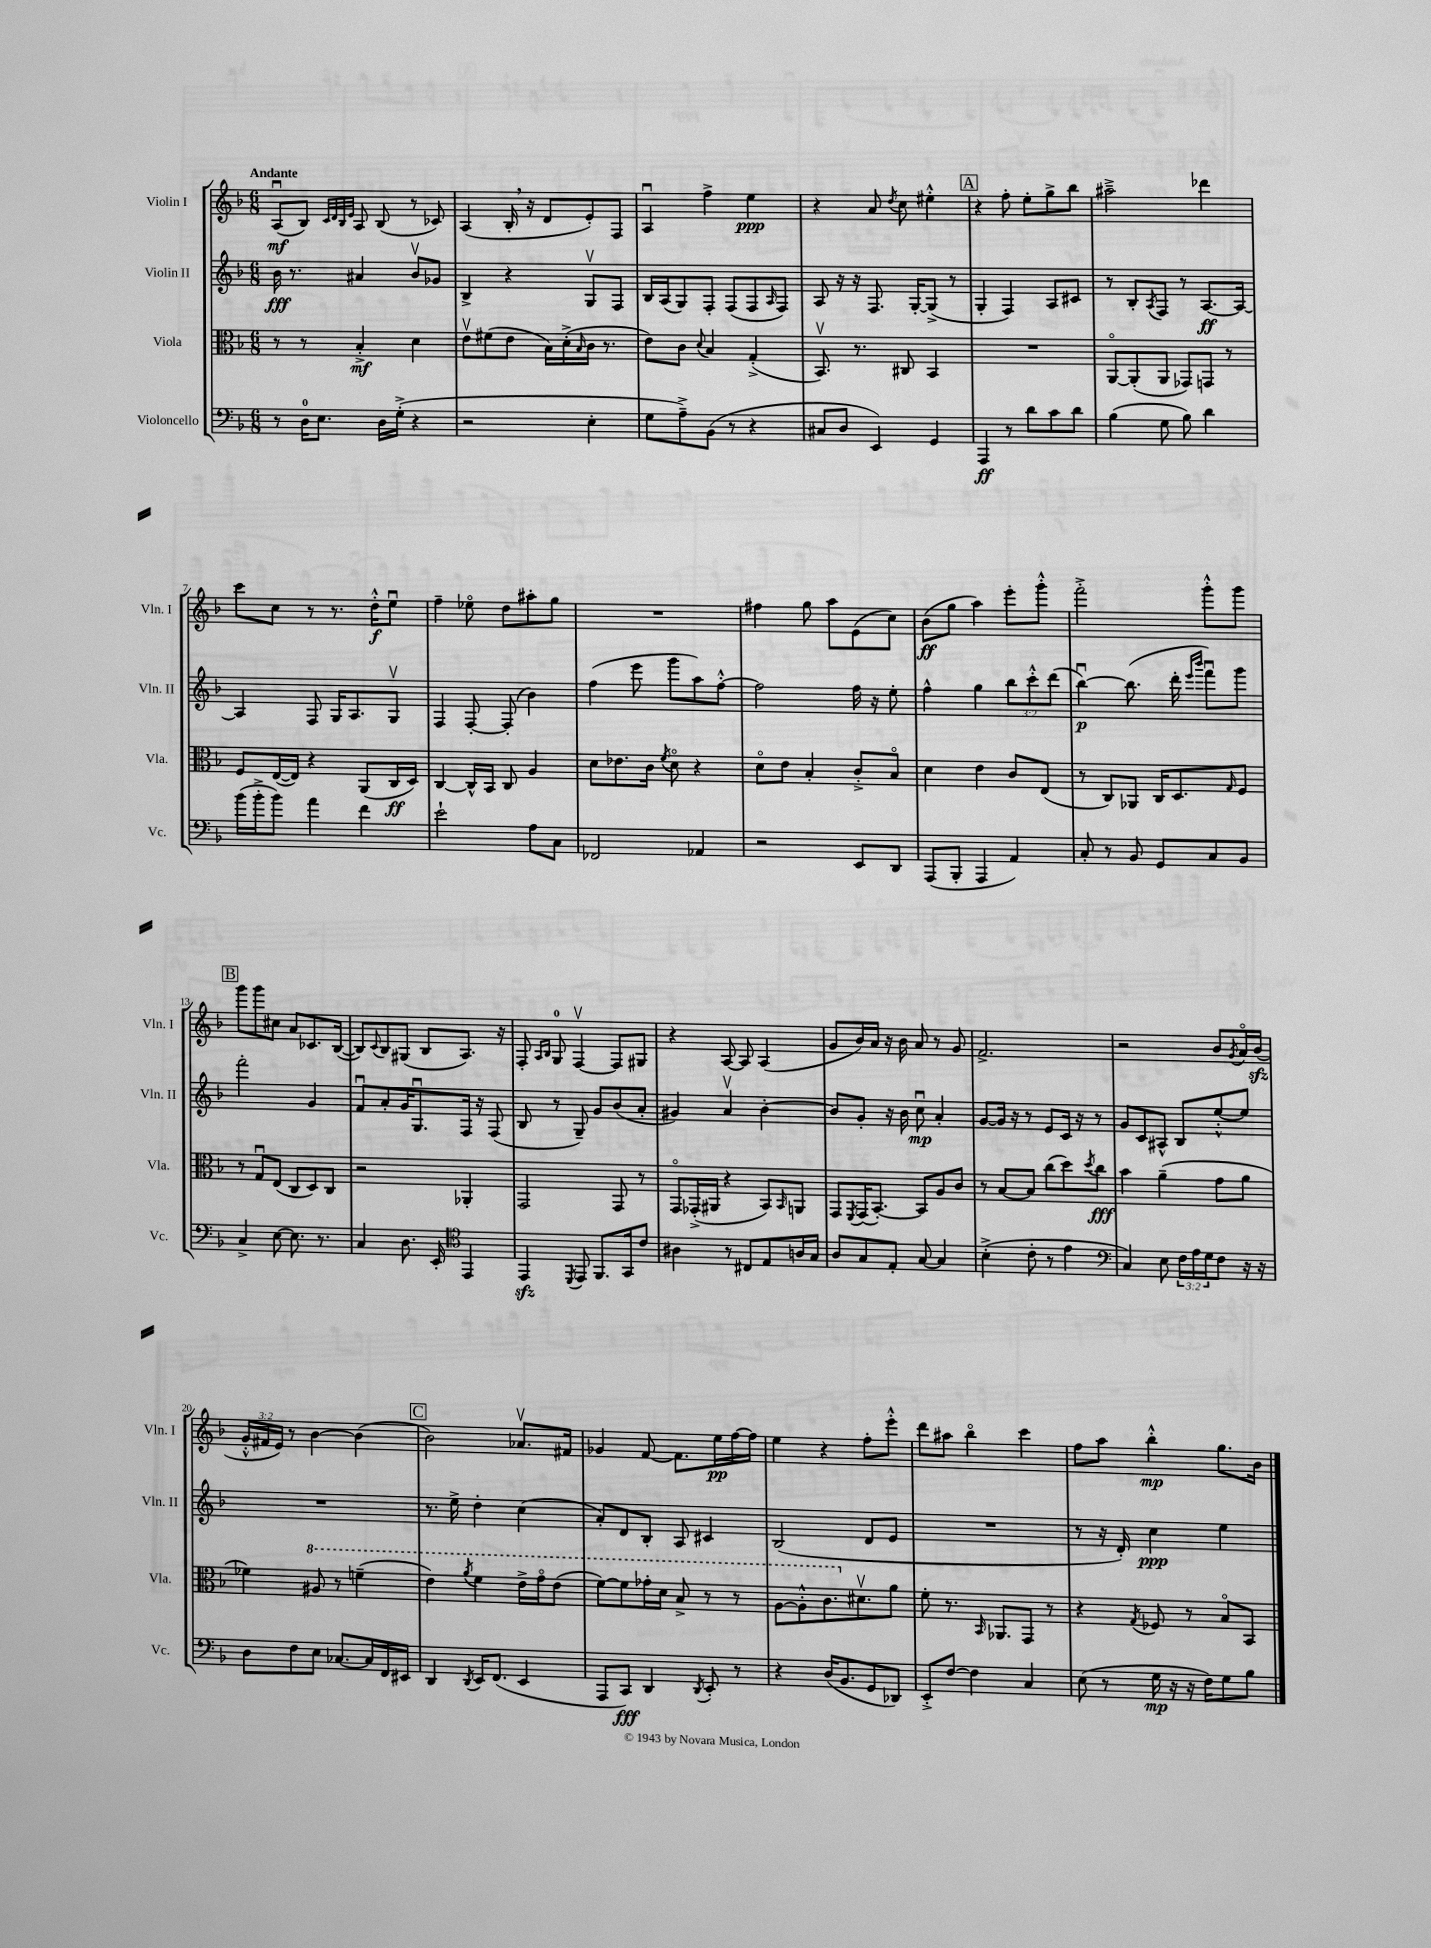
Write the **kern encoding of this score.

**kern	**dynam	**kern	**dynam	**kern	**dynam	**kern	**dynam
*part4	*part4	*part3	*part3	*part2	*part2	*part1	*part1
*staff4	*staff4	*staff3	*staff3	*staff2	*staff2	*staff1	*staff1
*I"Violoncello	*	*I"Viola	*	*I"Violin II	*	*I"Violin I	*
*I'Vc.	*	*I'Vla.	*	*I'Vln. II	*	*I'Vln. I	*
*clefF4	*	*clefC3	*	*clefG2	*	*clefG2	*
*k[b-]	*	*k[b-]	*	*k[b-]	*	*k[b-]	*
*M6/8	*	*M6/8	*	*M6/8	*	*M6/8	*
=1	=1	=1	=1	=1	=1	=1	=1
!	!	!	!	!	!	!LO:TX:a:B:t=Andante	!
8r	.	8r	.	16b-\	fff	(8Au/L	mf
.	.	.	.	8.r	.	.	.
16D\KL	.	8r	.	.	.	8B-/J)	.
8.E\J	.	.	.	.	.	.	.
.	.	.	.	.	.	32qqc/LLL	.
.	.	.	.	.	.	32qqd/	.
.	.	.	.	.	.	32qqB-/	.
.	.	.	.	.	.	32qqe/JJJ	.
.	.	4B-'^/	mf	4a#X/	.	8A/	.
16D\LL	.	.	.	.	.	(8B-/	.
(16G'^\JJ	.	.	.	.	.	.	.
4r	.	4d\	.	8b-v/L	.	8r	.
.	.	.	.	8g-X/J	.	8c-X/)	.
=2	=2	=2	=2	=2	=2	=2	=2
2r	.	8ev\L	.	4B-^/	.	(4A/	.
.	.	(8f#X\	.	.	.	.	.
.	.	8e\J	.	4r	.	16B-',/	.
.	.	.	.	.	.	16r	.
.	.	16B-\LL)	.	.	.	8d/L	.
.	.	(16d'^\	.	.	.	.	.
.	.	16qqB-/	.	.	.	.	.
4E'\	.	16c\JJ	.	8Gv/L	.	8e'/)	.
.	.	8.r	.	.	.	.	.
.	.	.	.	8F/J	.	8F/J	.
=3	=3	=3	=3	=3	=3	=3	=3
8G\L	.	8e\L)	.	16B-/LL	.	4Au/	.
.	.	.	.	(16A/J	.	.	.
8A~^\)	.	8c\J	.	8G/)	.	.	.
.	.	8qqd/	.	.	.	.	.
(8BB-\J	.	4B-/	.	8F'/J	.	4ff^\	.
8r	.	.	.	(8F/L	.	.	.
4r	.	(4G'^/	.	8F/	.	4ee\	ppp
.	.	.	.	16qqA/	.	.	.
.	.	.	.	8F/J)	.	.	.
=4	=4	=4	=4	=4	=4	=4	=4
8C#X/L	.	8.BB-v/)	.	8A/	.	4r	.
8D/J	.	.	.	16r	.	.	.
.	.	8.r	.	16r	.	.	.
4EE/)	.	.	.	8.F/	.	8a/	.
.	.	.	.	.	.	8qdd/	.
.	.	8C#X/	.	.	.	8cc\	.
.	.	.	.	[16G'/KL	.	.	.
4GG/	.	4BB-/	.	(8G^/J]	.	4ee#X'^^\	.
.	.	.	.	8r	.	.	.
!!LO:REH:place=s1:t=A
=5	=5	=5	=5	=5	=5	=5	=5
4AAA/	ff	2.r	.	4G'/	.	4r	.
8r	.	.	.	4F/)	.	8ff'\	.
8d\L	.	.	.	.	.	8ee'\L	.
8c\	.	.	.	8A/L	.	8gg^\	.
8d\J	.	.	.	8c#X/J	.	8bb-\J	.
=6	=6	=6	=6	=6	=6	=6	=6
(4B-\	.	[8AA/L	.	8r	.	2aa#X~^\	.
.	.	(8AA'/]	.	8B-'/L	.	.	.
.	.	.	.	8qA/	.	.	.
8G\	.	8AA/J	.	8F/J	.	.	.
8B-\)	.	8GG-X/L)	.	8r	.	.	.
4d\	.	8GGn/J	.	[8.A/L	ff	4ddd-X\	.
.	.	8r	.	.	.	.	.
.	.	.	.	16A/Jk_	.	.	.
!!LO:LB:g=z
=7	=7	=7	=7	=7	=7	=7	=7
(16b-\LL	.	8F/L	.	4A/]	.	8ccc\L	.
16b-'^\J	.	.	.	.	.	.	.
8b-\J)	.	([16E/L	.	.	.	8cc\J	.
.	.	16E/JJ])	.	.	.	.	.
4a\	.	4r	.	8F/	.	8r	.
.	.	.	.	16G/KL	.	8.r	.
.	.	.	.	8.A/	.	.	.
4f\	.	(8AA/L	.	.	.	.	.
.	.	.	.	.	.	16dd'^^\KL	f
.	.	16C/L	ff	8Gv/J	.	8eeu\J	.
.	.	16D/JJ)	.	.	.	.	.
=8	=8	=8	=8	=8	=8	=8	=8
2e`\	.	[4C/	.	4F/	.	4ff~\	.
.	.	16C^^/LL]	.	[8F'/	.	8ee-X\	.
.	.	16BB-/JJ	.	.	.	.	.
.	.	8C/	.	(8F'/]	.	8dd\L	.
8A\L	.	4A/	.	4b-\)	.	8aa#X'\	.
8C\J	.	.	.	.	.	8gg\J	.
=9	=9	=9	=9	=9	=9	=9	=9
2FF-X/	.	8d\L	.	(4ff\	.	2.r	.
.	.	8.e-X\	.	.	.	.	.
.	.	.	.	8eee\	.	.	.
.	.	16c\Jk	.	.	.	.	.
.	.	8qf/	.	.	.	.	.
.	.	8d\	.	8ggg\L	.	.	.
4AA-X/	.	4r	.	8aa\)	.	.	.
.	.	.	.	[8ff'^^\J	.	.	.
=10	=10	=10	=10	=10	=10	=10	=10
2r	.	8d\L	.	2ff\]	.	4ff#X\	.
.	.	8e\J	.	.	.	.	.
.	.	4B-'/	.	.	.	8gg\	.
.	.	.	.	.	.	8aa\L	.
8EE/L	.	8c'^/L	.	16ff\	.	(8e\	.
.	.	.	.	16r	.	.	.
8DD/J	.	8B-/J	.	8ee'\	.	8cc\J)	.
=11	=11	=11	=11	=11	=11	=11	=11
(8AAA/L	.	4d\	.	4ff^^\	.	(8b-\L	ff
8BBB-'/J	.	.	.	.	.	8gg\J	.
4AAA/	.	4e\	.	4gg\	.	4aa\)	.
4AA/)	.	8c/L	.	12bb-\L	.	8eee'\L	.
.	.	.	.	12ccc'^^\	.	.	.
.	.	(8E/J	.	.	.	8ggg'^^\J	.
.	.	.	.	(12ddd\J	.	.	.
=12	=12	=12	=12	=12	=12	=12	=12
8C'/	.	8r	.	[4bb-u\)	p	2fff'^\	.
8r	.	8C/L)	.	.	.	.	.
8BB-/	.	8AA-X/J	.	(8.bb-\]	.	.	.
8GG/L	.	16C/KL	.	.	.	.	.
.	.	8.D/	.	16ddd'\	.	.	.
.	.	.	.	16qqeee/LL	.	.	.
.	.	.	.	16qqbbb-/JJ	.	.	.
8C/	.	.	.	8fffu\L)	.	8ggg'^^\L	.
.	.	16qqG/	.	.	.	.	.
8BB-/J	.	8F/J	.	8ggg\J	.	8ggg\J	.
!!LO:LB:g=z
!!LO:REH:place=s1:t=B
=13	=13	=13	=13	=13	=13	=13	=13
4C^/	.	8r	.	2fff'\	.	8ggg\L	.
.	.	8Gu/L	.	.	.	8ggg\	.
[8E\	.	(8E/J	.	.	.	8cc#X\J	.
8.E\]	.	8C/L	.	.	.	8a/L	.
.	.	8D/)	.	4g/	.	8.c-X/	.
8.r	.	.	.	.	.	.	.
.	.	8C/J	.	.	.	.	.
.	.	.	.	.	.	([16B-/Jk	.
=14	=14	=14	=14	=14	=14	=14	=14
4C/	.	2r	.	8fu/L	.	8B-/L])	.
.	.	.	.	.	.	8qqc/	.
.	.	.	.	8a'/	.	8B-/	.
8.D\	.	.	.	16g/K	.	(8G#X/J	.
.	.	.	.	8.Gu/	.	.	.
.	.	.	.	.	.	8B-/L	.
16EE'/	.	.	.	.	.	.	.
*clefC4	*	*	*	*	*	*	*
4EE/	.	4AA-X'/	.	16F/Jk	.	8.A/J)	.
.	.	.	.	16r	.	.	.
.	.	.	.	(8F/	.	.	.
.	.	.	.	.	.	16r	.
=15	=15	=15	=15	=15	=15	=15	=15
4EEzz/	.	2GG/	.	8B-/	.	8F'/	.
.	.	.	.	.	.	16qqA/LL	.
.	.	.	.	.	.	16qqB-/JJ	.
.	.	.	.	8r	.	8G/	.
8qDD/	.	.	.	.	.	.	.
8EE/	.	.	.	8G~/)	.	[4Fv/	.
8.FF/L	.	.	.	8g/L	.	.	.
.	.	8GG/	.	(8b-/	.	8F/L]	.
16GG/k	.	.	.	.	.	.	.
8c/J	.	8r	.	8a'/J	.	8G#X/J	.
=16	=16	=16	=16	=16	=16	=16	=16
4A#X\	.	8GG/L	.	4g#X/)	.	4r	.
.	.	(16GG-X'^/L	.	.	.	.	.
.	.	16AA#X/JJ	.	.	.	.	.
8r	.	4r	.	4av/	.	[8A/	.
8C#X/L	.	.	.	.	.	8A/]	.
8E/	.	8BB-/L)	.	[4b-'\	.	(4A/	.
.	.	16qqBB-/	.	.	.	.	.
16An/L	.	8AAn/J	.	.	.	.	.
16G/JJ	.	.	.	.	.	.	.
=17	=17	=17	=17	=17	=17	=17	=17
8A/L	.	8GG/L	.	8b-/L]	.	8g/L	.
.	.	8qFF/	.	.	.	.	.
8G/	.	(16GG/K	.	8g'/J	.	16b-/L)	.
.	.	[8.BB-'/J)	.	.	.	16a/JJ	.
8E'/J	.	.	.	16r	.	16r	.
.	.	.	.	16b-\	.	16b-\	.
[8G/	.	8BB-/L]	.	8ccu\	mp	8a/	.
4G/]	.	8A/	.	4a'/	.	8r	.
.	.	8c/J	.	.	.	8g/	.
=18	=18	=18	=18	=18	=18	=18	=18
(4B-'^\	.	8r	.	[8g/L	.	2.f^/	.
.	.	[8B-/L	.	16g/Jk]	.	.	.
.	.	.	.	16r	.	.	.
8c'\	.	8B-/J]	.	8r	.	.	.
8r	.	(8cc\L	.	8e/L	.	.	.
4e\	.	8dd\)	.	16c/Jk	.	.	.
.	.	.	.	16r	.	.	.
.	.	8qdd/	.	.	.	.	.
.	.	8cc\J	fff	8r	.	.	.
=19	=19	=19	=19	=19	=19	=19	=19
*clefF4	*	*	*	*	*	*	*
4C/)	.	4b-\	.	8g/L	.	2r	.
.	.	.	.	8c/	.	.	.
8E\	.	(4a~\	.	8A#X^^/J	.	.	.
24F\LL	.	.	.	8B-/L	.	.	.
24A\	.	.	.	.	.	.	.
24G\J	.	.	.	.	.	.	.
8F\J	.	8g\L	.	[8ee'^^/	.	8b-/L	.
.	.	.	.	.	.	8qg/	.
16r	.	8a\J	.	8ee/J]	.	16a/L	.
16r	.	.	.	.	.	(16b-zz/JJ	.
!!LO:LB:g=z
=20	=20	=20	=20	=20	=20	=20	=20
8D\L	.	4f-X\)	.	2.r	.	24g'^^/LL	.
.	.	.	.	.	.	24f#X/	.
.	.	.	.	.	.	24e/JJ)	.
8F\	.	.	.	.	.	8r	.
*	*	*8va	*	*	*	*	*
8E\J	.	8a#X/	.	.	.	[4b-\	.
[8.C-X/L	.	8r	.	.	.	.	.
.	.	(4ffn~\	.	.	.	(4b-\]	.
16C-/L]	.	.	.	.	.	.	.
16FF/	.	.	.	.	.	.	.
16EE#X/JJ	.	.	.	.	.	.	.
!!LO:REH:place=s1:t=C
=21	=21	=21	=21	=21	=21	=21	=21
4DD/	.	4ee\)	.	8.r	.	2b-\)	.
.	.	.	.	16ee^\	.	.	.
8qDD/	.	8qaa/	.	.	.	.	.
16EE/KL	.	4ff\	.	4dd'\	.	.	.
(8.FF/J	.	.	.	.	.	.	.
4EE/	.	16ee^\LL	.	(4cc\	.	8.a-Xv/L	.
.	.	16gg\J	.	.	.	.	.
.	.	(8ee\J	.	.	.	.	.
.	.	.	.	.	.	16f#X/Jk	.
=22	=22	=22	=22	=22	=22	=22	=22
8AAA/L	.	[8ff\L)	.	8a'/L)	.	4g-X/	.
8CC/J)	fff	8ff\]	.	8d/	.	.	.
4DD/	.	16gg-X'\L	.	8B-'/J	.	[8f/	.
.	.	16dd\JJ	.	.	.	.	.
.	.	8b-^/	.	8A/	.	8.f\L]	.
8qDD/	.	.	.	.	.	.	.
8EE'/	.	8r	.	4c#X/	.	.	.
.	.	.	.	.	.	16ee\L	pp
8r	.	8r	.	.	.	[16ff\	.
.	.	.	.	.	.	16ff\JJ]	.
=23	=23	=23	=23	=23	=23	=23	=23
4r	.	[8a\L	.	(2B-/	.	4ee\	.
.	.	8a'^^\]	.	.	.	.	.
(16D/KL	.	8.cc\	.	.	.	4r	.
8.BB-/	.	.	.	.	.	.	.
*	*	*X8va	*	*	*	*	*
.	.	8.d#Xv\	.	.	.	.	.
8GG/	.	.	.	8d/L	.	8ff'\L	.
8DD-X/J)	.	8a\J	.	8e/J	.	8eee'^^\J	.
=24	=24	=24	=24	=24	=24	=24	=24
8EE'^/L	.	8f'\	.	2.r	.	8ddd\L	.
[8F/J	.	8.r	.	.	.	8aa#X\J	.
4F\]	.	.	.	.	.	4bb-\	.
.	.	16qqBB-/	.	.	.	.	.
.	.	8.AA-X/L	.	.	.	.	.
4C/	.	8GG/J	.	.	.	4ccc\	.
.	.	8r	.	.	.	.	.
=25	=25	=25	=25	=25	=25	=25	=25
(8E\	.	4r	.	8r	.	8ff\L	.
8r	.	.	.	16r	.	8aa\J	.
.	.	.	.	16d'/)	.	.	.
.	.	8qG/	.	.	.	.	.
16G\	mp	8F-X/	.	4cc\	ppp	4bb-'^^\	mp
16r	.	.	.	.	.	.	.
16r	.	8r	.	.	.	.	.
16F\KL)	.	.	.	.	.	.	.
8G\	.	8B-/L	.	4ee\	.	8.gg\L	.
8B-\J	.	8BB-/J	.	.	.	.	.
.	.	.	.	.	.	16b-\Jk	.
==	==	==	==	==	==	==	==
*-	*-	*-	*-	*-	*-	*-	*-
